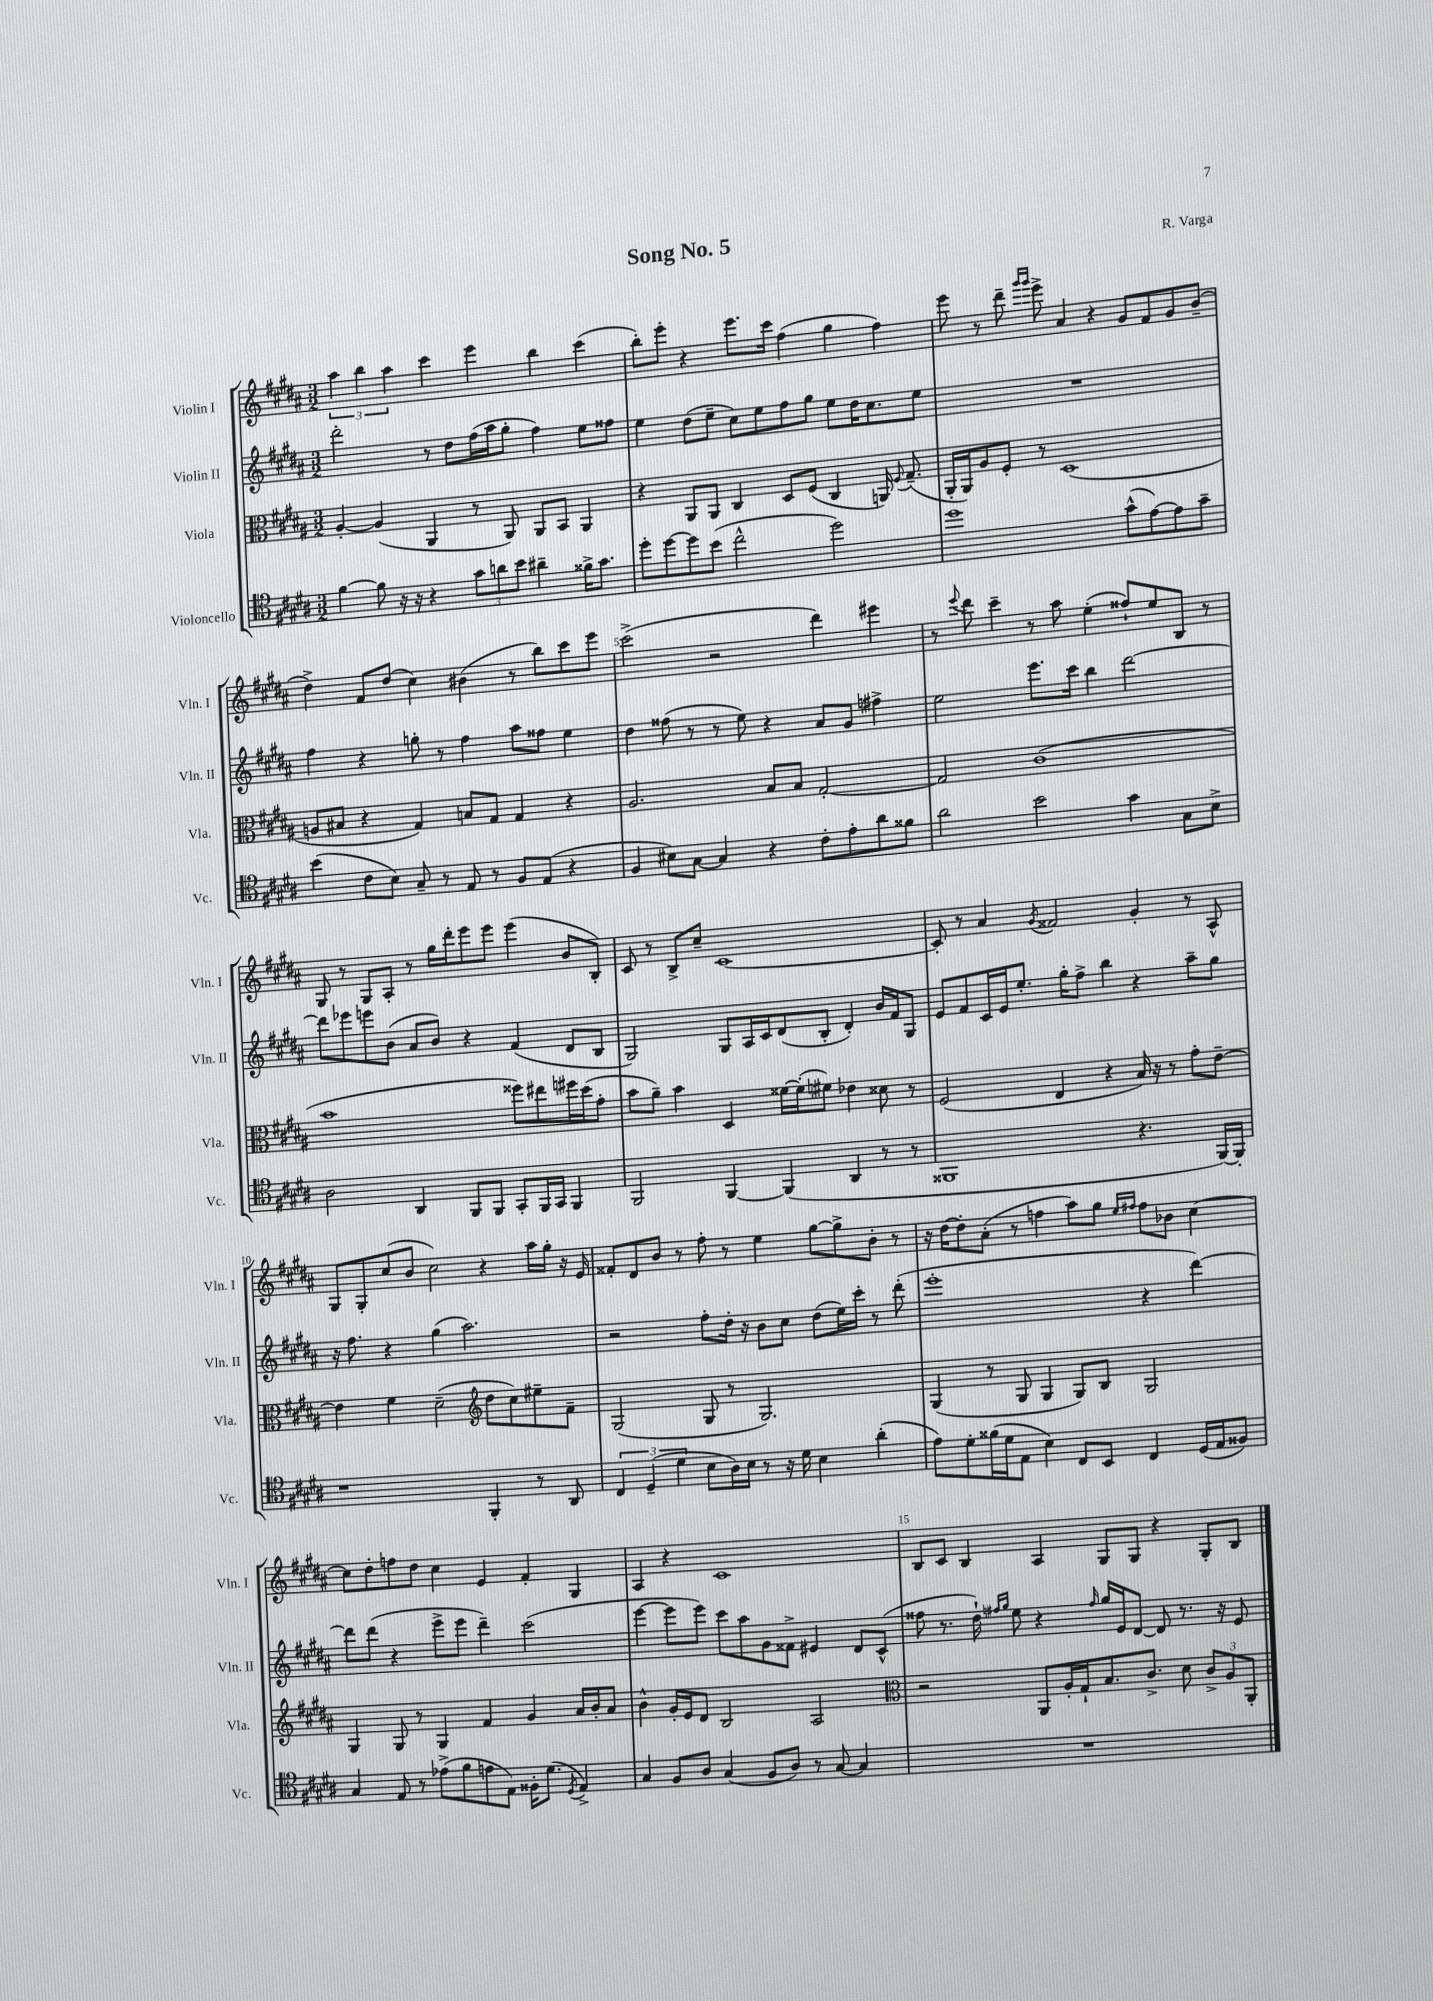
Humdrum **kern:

**kern	**kern	**kern	**kern
*staff4	*staff3	*staff2	*staff1
*clefC4	*clefC3	*clefG2	*clefG2
*k[f#c#g#d#a#]	*k[f#c#g#d#a#]	*k[f#c#g#d#a#]	*k[f#c#g#d#a#]
*M3/2	*M3/2	*M3/2	*M3/2
[4f#\	[4A#'/	2ddd#'\	6aa#\
.	.	.	6bb\
8f#\]	(4A#/]	.	.
.	.	.	6aa#\
16r	.	.	.
16r	.	.	.
4r	4AA#/	8r	4ccc#\
.	.	8dd#\L	.
12g#\L	8r	(16ff#\L	4eee\
.	.	16aa#\J	.
12a\	.	.	.
.	8AA#/)	8gg#'\J	.
12b\J	.	.	.
4a#~\	8AA#/L	4ff#\)	4bb\
.	8BB/J	.	.
16f##^\LK	4AA#/	8ee\L	(4ccc#\
8.g#\J	.	.	.
.	.	8ff##\J	.
=	=	=	=
8dd#'\L	4r	4ee\	8bb'\L)
[8dd#\	.	.	8eee'\J
8dd#\]	8AA#/L	(8dd#\L	4r
(8b\J	8AA#/J	8ee~\J	.
2cc#^^\	4C#/	8cc#\L)	8.eee\L
.	.	8ee\	.
.	.	.	16ccc#\Jk
.	8D#/L	8ff#\	(4ff#\
.	(8F#/J	8gg#\J	.
2dd#\)	4C#/	8ee\L	4gg#\
.	.	16dd#\K	.
.	.	8.cc#\	.
.	16AA/)	.	4ff#\)
.	8qqF#/	.	.
.	(8.G#~/	.	.
.	.	8ee\J	.
=	=	=	=
1dd#	16AA#'/LL	1.r	8eee\
.	16AA#/J)	.	.
.	8A#/	.	8r
.	8F#'/J	.	8ddd#~\
.	.	.	16qqggg#/LL
.	.	.	16qqggg#/JJ
.	8r	.	8eee^\
.	(1D#	.	4a#/
.	.	.	4r
(8g#^^\L	.	.	8g#/L
[8e\)	.	.	8f#/
8e\]	.	.	8g#/
8g#~\J	.	.	(8b~/J
=	=	=	=
(4b\	8A/L	4ff#\	4dd#^\)
.	8B#/J	.	.
8c#\L	4r	4r	8f#/L
8B\J)	.	.	(8dd#/J
8G#~/	4G#/)	8gg'\	4cc#\)
8r	.	8r	.
8E/	8B/L	4ff#\	(4b#\
8r	8G#/J	.	.
8F#/L	4G#/	8aa#\L	8r
(8E/J	.	8ff##\J	8bb\L)
4r	4r	4ee\	8ccc#\
.	.	.	8eee\J
=	=	=	=
4F#/	2.A#/	4dd#\	(2ccc#^\
8B#\L)	.	(8ff##\	.
[8G#\J	.	8r	.
4G#/]	.	8r	2r
.	.	8ee\)	.
4r	8B/L	4r	.
.	8B/J	.	.
8c#'\L	[2G#'/	8a#/L	4ddd#\)
8e'\	.	8g#/J	.
8a#\	.	4ff#^\	4eee#\
8f##\J	.	.	.
=	=	=	=
2a#\	2G#/]	2ee\	8r
.	.	.	8qqeee/
.	.	.	8ddd#\
.	.	.	4ccc#~\
2b\	(1c#	8.eee\L	8r
.	.	.	8aa#\
.	.	16ccc#\Jk	.
.	.	4bb\	(4ee'\
4g#\	.	[2ddd#\	8ff##`/L)
.	.	.	8ee/
8G#\L	.	.	8B/J
8B^\J	.	.	8r
=	=	=	=
2A#\	1b	8ddd#\]L	8G#/
.	.	8eee-\	8r
.	.	8eee\	8G#/L
.	.	(8b\J	8A#'/J
4AA#/	.	8a#/L	8r
.	.	8b/J)	16gg#\LL
.	.	.	16ddd#'\J
8FF#/L	.	4r	8eee\
8FF#/J	.	.	8eee\J
8GG#'/L	8ff##\L)	(4f#/	(4eee\
16FF#/L	8ee#\	.	.
16GG#/JJ	.	.	.
4FF#/	16ff#\L	8d#/L	8b/L
.	(16dd#\J	.	.
.	8g#'\J	8B/J	8B'/J)
=	=	=	=
2FF#/	8b\L	2G#/)	8c#/
.	8a#~\J)	.	8r
.	4b\	.	8B^/L
.	.	.	8cc#~/J
[4FF#/	4D#/	8G#/L	[1c#
.	.	16A#/L	.
.	.	16c#/J	.
(4FF#/]	[16f##\LL	(8d#/	.
.	(16f##'\]J	.	.
.	8f#\J)	8B'/J	.
4AA#/	4e-\	4d#'/)	.
8r	8d##\	16b/LL	.
.	.	16f#/J	.
8r	8r	8G#/J	.
=	=	=	=
1FF##	(2F#/	8e/L	8c#'/]
.	.	8f#/	8r
.	.	16c#/L	4a#/
.	.	16e/J	.
.	.	8.ee'/J	.
.	.	.	8qg#/
.	4E/	.	2f##/
.	.	16gg#'\LK	.
.	.	8ff#^\J	.
.	4r	4bb\	.
4.r	16B/)	4r	4g#'/
.	16r	.	.
.	8r	.	.
.	8g#'\L	8aa#~\L	8r
[16FF##/LL)	[8e~\J	8gg#\J	8A#^^/
16FF##'/]JJ	.	.	.
=	=	=	=
1r	4e\]	16r	8G#/L
.	.	8.ff#\	.
.	.	.	8G#'/
.	4f#\	4r	(8cc#/
.	.	.	8b/J
.	(2d#~\	(4gg#\	2cc#\)
.	.	2.aa#\)	.
*	*clefG2	*	*
4FF#'/	8dd#\L	.	4r
.	8cc#\)	.	.
8r	8ee#~\	.	16aa#\LL
.	.	.	16gg#'\JJ
8AA#/	8f#~\J	.	16r
.	.	.	16e/
=	=	=	=
6C#/	(2G#/	2r	8f##'/L
.	.	.	8d#/
(6D#~/	.	.	.
.	.	.	8b/J
6d#\	.	.	.
.	.	.	8r
8B\L	8G#/	8ff#'\L	8ff#'\
16A#\L)	8r	16dd#'\Jk	8r
16B\JJ	.	16r	.
8r	2.G#/)	8b\L	4ee\
16r	.	8cc#\J	.
16d#\	.	.	.
4B\	.	(8dd#\L	[8gg#\L
.	.	16ee\L)	8gg#^\]
.	.	16ccc#'\JJ	.
(4a#'\	.	8r	8b'\J
.	.	(8ddd#'\	8r
=	=	=	=
8e\L)	(4G#/	1eee'	16r
.	.	.	[16dd#\LK
8d#'\	.	.	8dd#'\]
(16f##\L	8r	.	(8a#'\J
16d#\J	.	.	.
8E\J	8G#/	.	8r
4B\)	4G#/	.	4ff\
8C#/L	8G#/L)	.	8aa#\L)
8BB/J	8B/J	.	8gg#\J
.	.	.	16qqee/LL
.	.	.	16qqff#/JJ
4C#/	2G#/	4r	8ff#\L
.	.	.	8b-\J
(16D#/LL	.	[4ddd#\)	[4cc#\
16E/J	.	.	.
8F##/J)	.	.	.
=	=	=	=
4G#/	4G#/	8ddd#\]L	8cc#\]L
.	.	(8ddd#\J	8dd#'\
8E/	8G#/	4r	8ff\
8r	8r	.	8dd#\J
(8e-^\L	4G#/	8eee^\L	4cc#\
8f#\	.	8eee\J	.
8e\	4f#/	4ddd#~\)	4e/
8E\J)	.	.	.
16F##'\LK	4g#/	(2ccc#\	4f#'/
(8.d#\J	.	.	.
8qD#/	.	.	.
4E^/)	16a#/LL	.	4G#/
.	16b'/J	.	.
.	8a#/J	.	.
=	=	=	=
4G#/	4b^^\	[4eee\	4A#/
8F#/L	16g#'/LL	8eee\]L	4r
.	16e/J	.	.
8A#/J	8d#/J	8eee\J)	.
(4G#/	2B/	8ccc#\L	1c#
.	.	8aa#\	.
8F#/L	.	8g#\	.
8A#/J)	.	8f##^\J	.
8r	2A#/	4e#/	.
[8G#/	.	.	.
4G#/]	.	8d#/L	.
.	.	(8c#^^/J	.
=	=	=	=
*	*clefC3	*	*
1.r	2r	8ff##\	8B/L
.	.	8.r	8c#/J
.	.	.	4B/
.	.	16dd#`\)	.
.	.	16qqff#/LL	.
.	.	16qqgg#/JJ	.
.	.	8ee\	.
.	8AA#/L	4r	4A#/
.	16A#'/L	.	.
.	16G#`/J	.	.
.	.	16qqff#/	.
.	8.B/	16gg#/LL	8G#/L
.	.	16e/J	.
.	.	[8d#/J	8G#/J
.	8.c#^/J	.	.
.	.	8d#/]	4r
.	8d#\	8.r	.
.	12c#^/L	.	8G#'/L
.	.	16r	.
.	12A#/	.	.
.	.	8e/	8B/J
.	12AA#'/J	.	.
==	==	==	==
*-	*-	*-	*-
